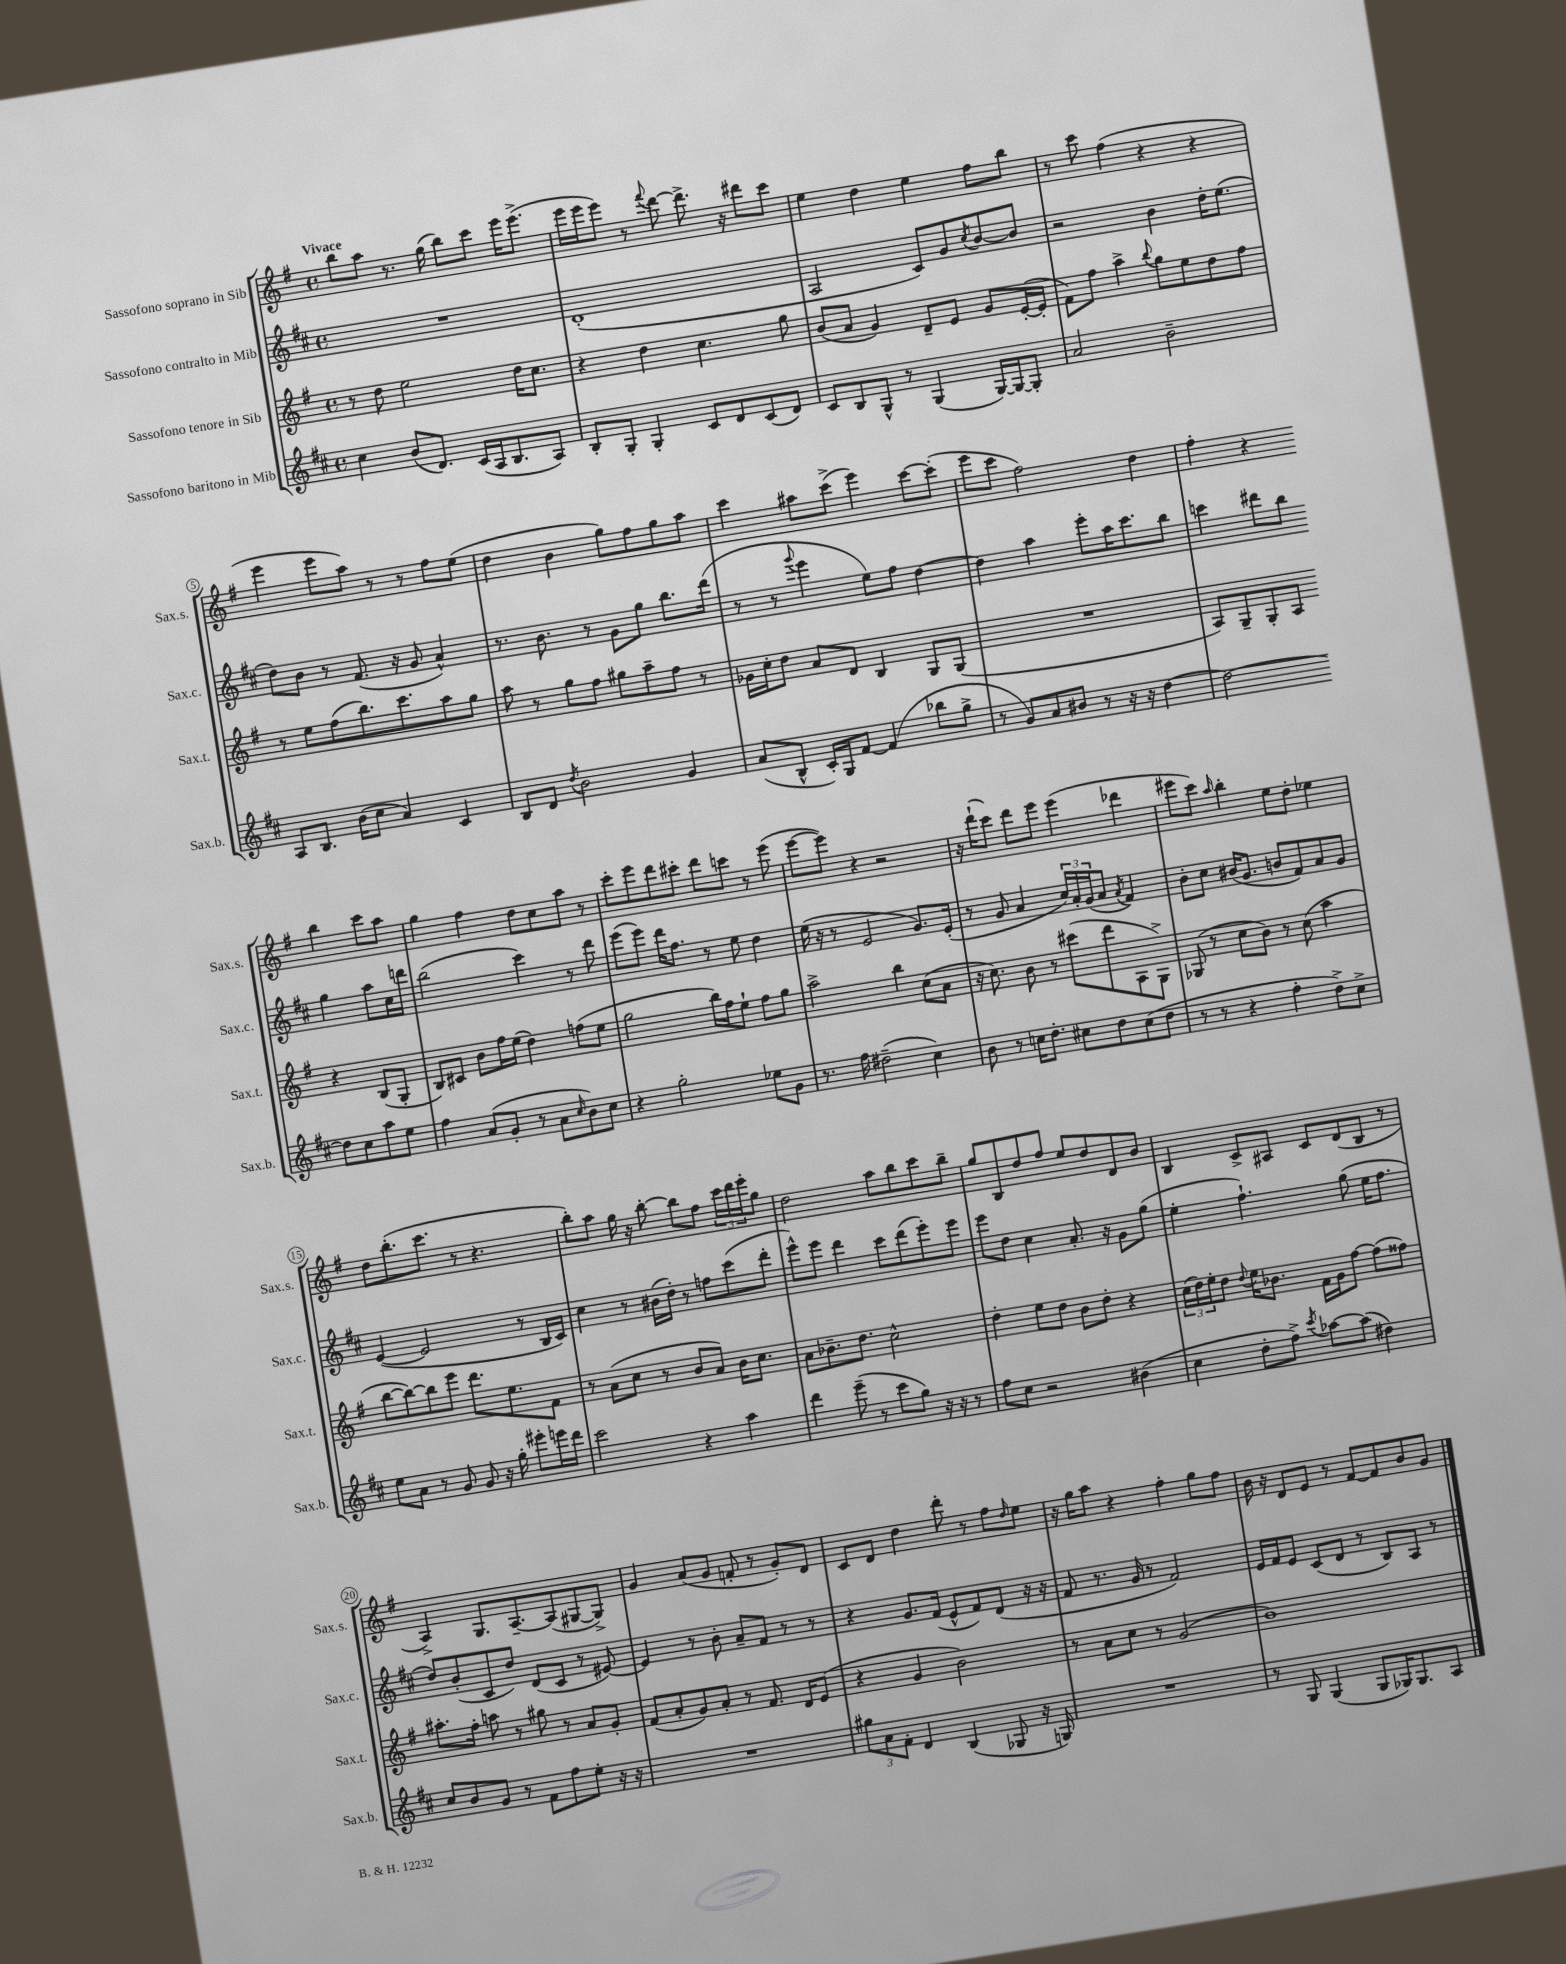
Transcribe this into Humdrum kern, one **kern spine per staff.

**kern	**kern	**kern	**kern
*staff4	*staff3	*staff2	*staff1
*clefG2	*clefG2	*clefG2	*clefG2
*k[f#c#]	*k[f#]	*k[f#c#]	*k[f#]
*M4/4	*M4/4	*M4/4	*M4/4
*met(c)	*met(c)	*met(c)	*met(c)
4cc#\	8r	1r	8bb\L
.	8dd\	.	8aa\J
(8b/L	2ee\	.	8.r
8.d/J)	.	.	.
.	.	.	(16gg\
.	.	.	8bb\L)
(16c#/LL	.	.	.
16A/J	.	.	8ccc\J
8.B/	.	.	.
.	16dd\LK	.	16eee\LK
.	8.cc\J	.	(8.eee^\J
8A/J)	.	.	.
=	=	=	=
8B'/L	4r	(1d'	16eee\LL
.	.	.	16eee\J
8G'/J	.	.	8eee\J)
4G'/	4dd\	.	8r
.	.	.	8qqfff#/
.	.	.	[8ddd\
8c#/L	4.cc\	.	8.ddd^\]
8d/	.	.	.
.	.	.	16r
(8c#/	.	.	8ddd#\L
8d/J)	8gg\	.	8ccc\J
=	=	=	=
8c#/L	(8b/L	2A/	4ee\
8B/	8a/J	.	.
8G^^/J	4g/)	.	4dd\
8r	.	.	.
(4G/	8d~/L	8c#/L)	4ee\
.	8e/J	8g/	.
.	.	8qcc#/	.
[16G/LL)	8g/L	[8b/	8ff#\L
16G/_J	.	.	.
8G'/]J	([16e'/L	8b/]J	8bb\J
.	16e'/]JJ	.	.
=	=	=	=
2a/	8f#\L)	2r	8r
.	8ff#\J	.	8ccc\
.	4aa^\	.	(4ff#\
.	8qqbb/	.	.
2b~\	8gg\L	4b\	4r
.	8ee\	.	.
.	8dd\	16dd'\LK	4r
.	.	(8.ee\J	.
.	8ff#\J	.	.
=	=	=	=
8A/L	8r	8dd\L)	4eee\
8.B/J	8ee\L	8b\J	.
.	(8ff#\	8r	8eee\L
(16b\LK	.	.	.
8cc#\J	8.bb\)	(8.f#/	8aa\J)
4a/)	.	.	8r
.	8.ccc\	16r	.
.	.	8g/	8r
4c#/	8aa\	4a^^/)	8ff#\L
.	8gg\J	.	(8ee\J
=	=	=	=
8B/L	8aa\	8.r	4dd\
8d/J	8r	.	.
.	.	8.b\	.
8qdd/	.	.	.
2b\	8gg\L	.	4b\
.	8ff#\J	8r	.
.	8gg#\L	8g\L	8gg\L)
.	8aa~\	8gg\J	8ff#\
4g/	8ff#\J	8.bb\L	8gg\
.	8r	.	8aa\J
.	.	(16ddd\Jk	.
=	=	=	=
(8a/L	16g-\LL	8r	4ccc\
.	16cc'\J	.	.
8B^^/J	8dd\J	8r	.
.	.	8qqggg/	.
16c#'/LL)	8a/L	4eee\	8aa#\L
16G/J	.	.	.
[8f#/J	8d/J	.	(8ccc^\J
(4f#/]	4B/	8ee\L)	4eee\)
.	.	8ff#\J	.
8bb-\L	8G/L	[4dd\	[8ccc\L
8gg^\J	(8G/J	.	(8ccc'\]J
=	=	=	=
8r	1r	4dd\]	8eee\L
8g/L)	.	.	8ccc\J
8a/	.	4aa\	2ff#\)
8b#/J	.	.	.
8r	.	8eee'\L	.
16r	.	16aa\K	.
16r	.	8.ccc#\	.
[4dd\	.	.	4dd\
.	.	8bb\J	.
=	=	=	=
2dd\_	8A/L)	4ccc\	4ff#'\
.	8G~/	.	.
.	8G'/	8ddd#\L	4r
.	8A/J	8bb\J	.
8dd\]L	4r	4gg\	4bb\
8cc#\	.	.	.
8aa\	(8B/L	8aa\L	8ccc\L
8ee\J	8G'/J	16cc#\L	8aa\J
.	.	16ddd\JJ	.
=	=	=	=
4ff#\	8B/L)	(2bb\	4gg\
.	8c#/J	.	.
(8a/L	8b\L	.	4ff#\
8g'/J	16ff#\L	.	.
.	(16ee\JJ	.	.
8r	4dd\)	4ccc#\)	8dd\L
8a\L	.	.	8cc\
16qqcc#/	.	.	.
8b\)	(8ff\L	8r	8aa\J
8cc#\J	8ee\J	8ddd\	8r
=	=	=	=
4r	2gg\	(8eee\L	8ccc'\L
.	.	8eee\J)	8eee\
2gg'\	.	16ddd\LK	8ddd\
.	.	8.ff#\J	.
.	.	.	8ccc#'\J
.	16bb\LL)	8r	8ddd\L
.	16ff#\J	.	.
.	8ee`\J	8ee\	8ccc\J
8ee-\L	8ff#\L	4dd\	8r
8g\J	8gg\J	.	(8eee\
=	=	=	=
8.r	2aa^\	(16ee\	[8eee\L
.	.	16r	.
.	.	8r	8eee\]J)
16ff#\	.	.	.
(2dd#~\	.	2e/	4r
.	4bb\	.	2r
4cc#\)	(8cc\L	8.g/L)	.
.	8a\J	.	.
.	.	(16e'/Jk	.
=	=	=	=
8b\	16r	8r	16r
.	8.cc\)	.	(16ddd`\LK
8r	.	8g/	8ccc\J)
16cc\LK	8b\	4a/	8ddd\L
8.dd'\J	.	.	.
.	8r	.	8eee\J
8cc#\L	(8ccc#\L	24cc#/LL)	(4eee\
.	.	24a'/	.
.	.	(24g/J	.
8dd\	8ddd\	8a/J	.
.	.	8qa/	.
(8cc#\	8A\	4f#/)	4ddd-\
8dd\J	8G^\J)	.	.
=	=	=	=
8r	(8G-/	8b'\L	8eee#\L
8r	8r	8cc#\J	8ccc\J)
.	.	.	16qqaa/
4r	8cc\L	(16b#/LK	4bb'\
.	.	8.g/J	.
.	8b\J)	.	.
4ff#'\	8r	8b/L	8ee\L
.	(8cc\	8f#/)	8dd'\J
8dd^\L)	4aa\	8a/	4ee-\
8cc#^\J	.	8g/J	.
=	=	=	=
8ee\L	[8bb\L	([4e/	8dd\L
8a\J	8bb\_)	.	(8.bb'\
8r	8bb\]	2e/]	.
.	.	.	8.ccc\J
8g/	8eee\J	.	.
8g/	8.ddd\L	.	8r
16r	.	.	4.r
16gg'\	8.ee\	.	.
8eee#'\L	.	8r	.
16eee\L	8f#\J	16B/LL	.
16ddd\JJ	.	16c#/JJ)	.
=	=	=	=
2ccc#\	8r	4cc#\	8bb'\L)
.	(8a\L	.	8aa\J
.	8cc\J	8r	16gg\
.	.	.	16r
.	8r	(16b#\LL	[8bb'\
.	.	16dd'\JJ)	.
4r	8b/L	8r	8bb\]L
.	8a/J)	8ff\L	8ff#\J
4aa\	16b\LK	(8ccc#\	24ccc\LL
.	.	.	24ddd\
.	8.cc\J	.	.
.	.	.	24eee'\J
.	.	8ddd'\J	8gg\J
=	=	=	=
4ddd\	8a\L	8eee^^\L)	2dd\
.	8.b-~\	8eee\J	.
(8eee~\	.	4ddd\	.
.	8.dd\J	.	.
8r	.	.	.
8ccc#\L	2cc^^\	8ccc#\L	8aa\L
8gg\J)	.	(8ddd\	8bb\
16r	.	8eee'\)	8ccc\
16r	.	.	.
8r	.	8eee\J	8bb~\J
=	=	=	=
8ff#\L	4dd'\	8eee\L	8gg/L
8cc#\J	.	8dd\J	8B/
2r	8ee\L	4cc#\	8dd/
.	8dd\J	.	8ff#/J
.	8b\L	8.a'/	8ee/L
.	8dd'\J	.	8dd/
.	.	16r	.
(4b#\	4r	8g\L	8d/
.	.	(8gg\J	8b/J
=	=	=	=
4cc#\	(24cc\LL	4ee'\	4B/
.	24dd\)	.	.
.	24ee'\J	.	.
.	8dd\J	.	.
.	8qqdd/	.	.
8dd'\L	16ee\LK	4.ff#`\)	8c^/L
.	8.b-\J	.	.
8ff#^\J)	.	.	8A#/J
8qccc#/	.	.	.
[8aa-\L	16f#\LL	.	8c/L
.	16g\J	.	.
(8aa-\]J	[8ff#\J	(8gg\	(8d/
4dd#\)	(8ff#\]L	16ee\LK	8B/J
.	.	8.ff#\J	.
.	8ff##\J)	.	8r
=	=	=	=
8cc#/L	8.aa#'\L	8dd/L)	4A^/)
8b/	.	(8b'/	.
.	16ff#'\Jk	.	.
8g/J	8aa\	8c#/	8.G/L
8r	8r	8dd/J)	.
.	.	.	[8.A~/
8f#\L	8gg#\	(8d/L	.
8ff#\	8r	8c#/J	(8A/]
8ee'\J	8a/L	8r	[8G#/
16r	8g'/J	[8e#/)	8G#^/]J)
16r	.	.	.
=	=	=	=
1r	(8f#/L	4e#/]	4g/
.	8a'/	.	.
.	8g/)	8r	(8a/L
.	8a'/J	8b'\	8g/J
.	8r	8a~/L	8f'/
.	8.f#/	8f#/J	8r
.	.	8r	8g'/L)
.	16d/LK	.	.
.	(8e/J	8r	8d/J
=	=	=	=
12gg#\L	4r	4r	8c/L
12a\	.	.	.
.	.	.	8d/J
12f#'\J	.	.	.
4d/	4g/	8.g/L	4dd\
.	.	(16f#/Jk	.
(4B/	2b\)	8e^^/L	8ddd'\
.	.	8f#/)	8r
8G-/	.	(8d/J	8ff#\L
.	.	.	16qqdd/
16r	.	16r	8ee\J
16G/)	.	16r	.
=	=	=	=
1r	8r	8f#/	16r
.	.	.	16gg\LK
.	8a\L	8.r	8aa\J
.	8cc\J	.	4r
.	.	16g/	.
.	8r	8r	.
.	(2g/	2f#/)	4ff#'\
.	.	.	8gg\L
.	.	.	8ff#\J
=	=	=	=
8r	1b)	16e/LL	16b\
.	.	16f#/J	16r
8G/	.	8e/J	8d/L
(4G/	.	(8c#/L	8e/J
.	.	8d/J	8r
8G/L	.	8r	[8f#/L
16G-/K)	.	8B/L)	8f#/]
8.G-/	.	.	.
.	.	8A/J	8b/
8A/J	.	8r	8g/J
==	==	==	==
*-	*-	*-	*-
